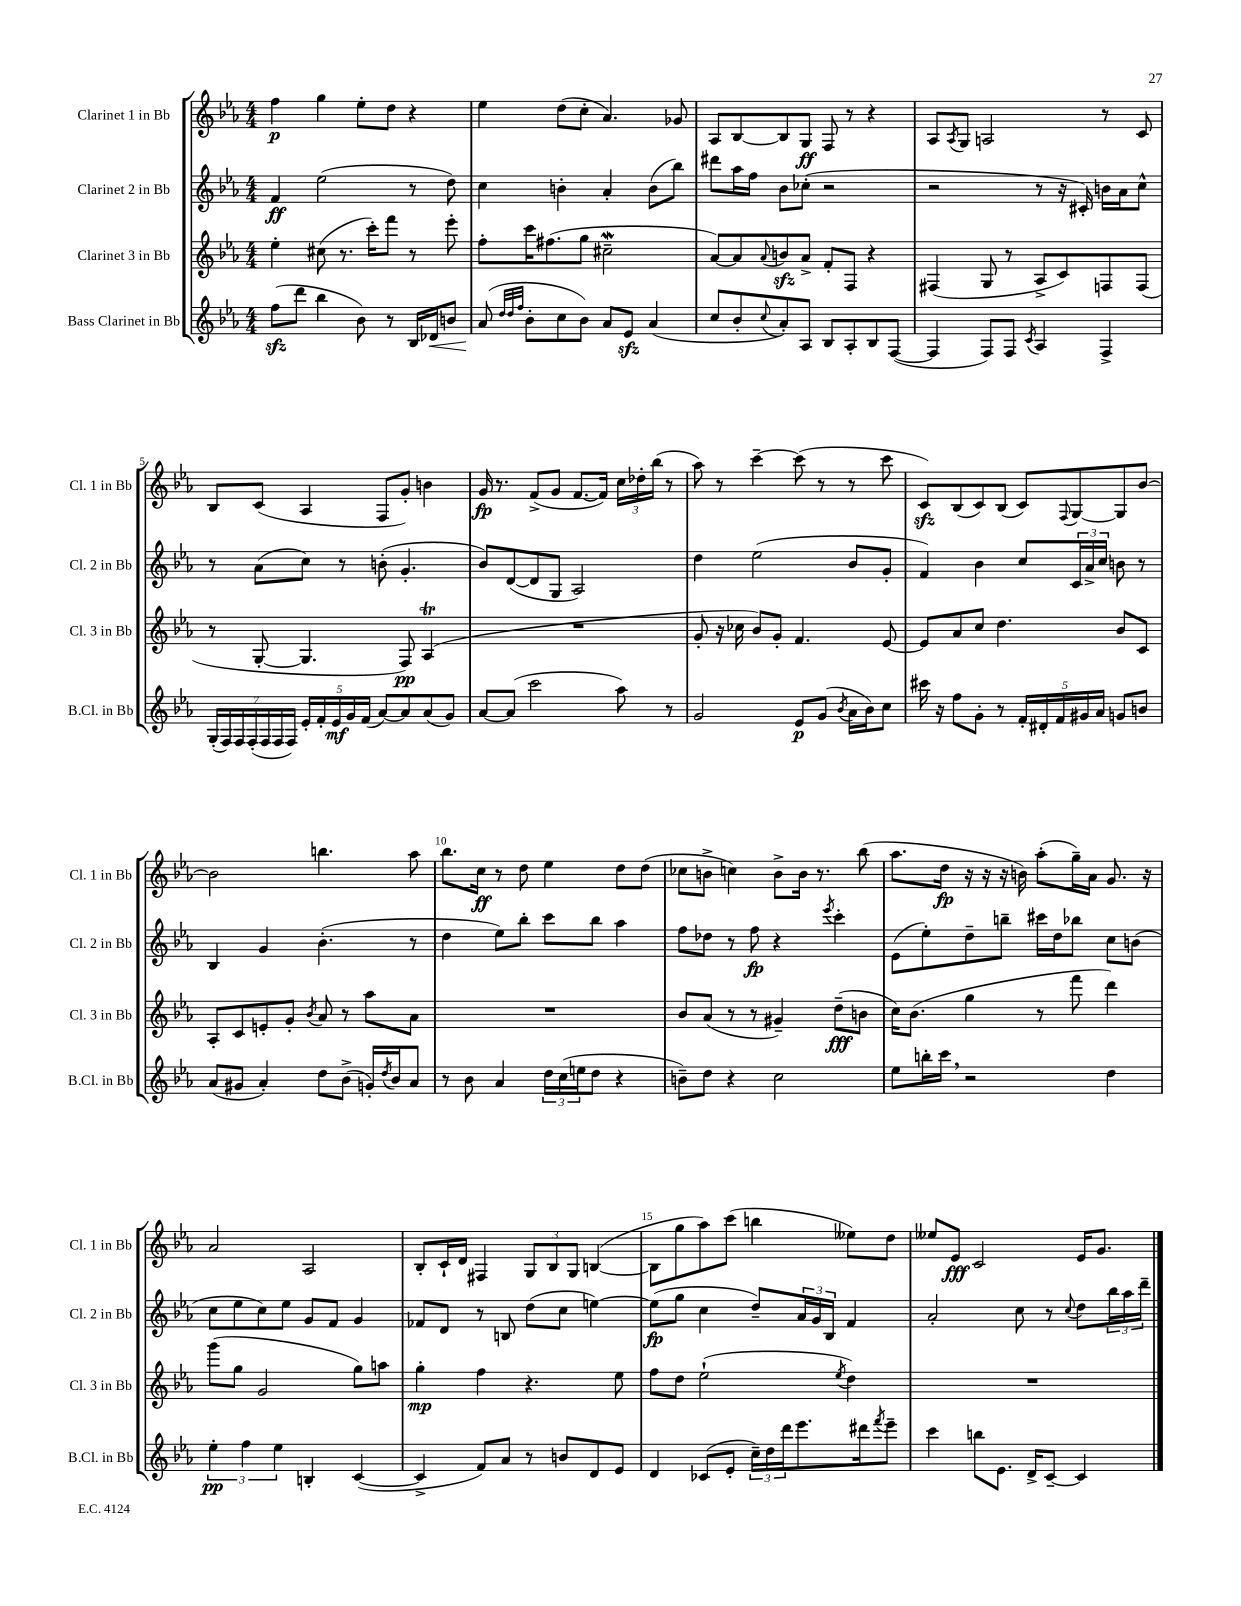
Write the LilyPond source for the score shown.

<<
\new StaffGroup <<
\new Staff = "s0" \with { instrumentName = "Clarinet 1 in Bb" shortInstrumentName = "Cl. 1 in Bb" } {
    \clef treble \key ees \major \numericTimeSignature \time 4/4
    f''4\p g''4 ees''8-. d''8 r4 |
    ees''4 d''8( c''8-. aes'4.) ges'8 |
    aes8 bes8~ bes8 g8\ff f8 r8 r4 |
    aes8 \acciaccatura { aes8 } g8 a2 r8 c'8 |
    bes8 c'8( aes4 f8 g'8-.) b'4 |
    g'16\fp r8. f'8->( g'8 f'8.~ f'16) \tuplet 3/2 { c''16 des''16-. bes''16( } r8 |
    aes''8) r8 c'''4~-- c'''8( r8 r8 c'''8 |
    c'8\sfz) bes8( c'8) bes8( c'8) \appoggiatura { f8 } g8~ g8 bes'8~ |
    bes'2 b''4. aes''8 |
    bes''8. c''16\ff r8 d''8 ees''4 d''8 d''8( |
    ces''8 b'8-> c''4) b'8-> b'16 r8. bes''8( |
    aes''8. d''16\fp r16 r16 r16 b'16) aes''8-.( g''16--) aes'16 g'8. r16 |
    aes'2 aes2 |
    bes8-. c'16-! d'16 fis4 \tuplet 3/2 { g8 bes8 g8 } b4~( |
    b8 g''8 aes''8) c'''8( b''4 eeses''8) d''8 |
    eeses''8 ees'8\fff c'2 ees'16 g'8. \bar "|." |
}
\new Staff = "s1" \with { instrumentName = "Clarinet 2 in Bb" shortInstrumentName = "Cl. 2 in Bb" } {
    \clef treble \key ees \major \numericTimeSignature \time 4/4
    f'4\ff ees''2( r8 d''8) |
    c''4 b'4-. aes'4-. b'8( bes''8) |
    dis'''8 aes''16 f''16 bes'8 ces''8-.( r2 |
    r2 r8 r16 cis'16-.) b'16 aes'16 c''8-^ |
    r8 aes'8( c''8) r8 b'8-.( g'4.-. |
    bes'8) d'8~( d'8 g8 aes2) |
    d''4 ees''2( bes'8 g'8-. |
    f'4) bes'4 c''8 \tuplet 3/2 { c'16 aes'16-> c''16 } b'8 r8 |
    bes4 g'4 bes'4.-.( r8 |
    d''4 ees''8) bes''8-. c'''8 bes''8 aes''4 |
    f''8 des''8 r8 f''8\fp r4 \acciaccatura { ees'''8 } c'''4-. |
    ees'8( ees''8-.) d''8-- b''8-- cis'''16 d''16 bes''8 c''8 b'8( |
    c''8 ees''8 c''8) ees''8 g'8 f'8 g'4 |
    fes'8 d'8 r8 b8 d''8( c''8 e''4~) |
    e''8\fp( g''8 c''4 d''8--) \tuplet 3/2 { aes'16 g'16 bes16 } f'4 |
    aes'2-. c''8 r8 \appoggiatura { c''8 } d''8 \tuplet 3/2 { bes''16 aes''16 d'''16-- } \bar "|." |
}
\new Staff = "s2" \with { instrumentName = "Clarinet 3 in Bb" shortInstrumentName = "Cl. 3 in Bb" } {
    \clef treble \key ees \major \numericTimeSignature \time 4/4
    ees''4-. cis''8( r8. c'''16-.) f'''8 r8 ees'''8-. |
    f''8-. c'''16 fis''8.( g''8 cis''2--\mordent |
    aes'8~) aes'8 \appoggiatura { aes'8 } b'8\sfz aes'8-> f'8-. f8 r4 |
    fis4( g8 r8 aes8-> c'8) f8 f8( |
    r8 g8~-. g4. f8\pp) aes4\trill( |
    R1 |
    g'8-. r16 ces''16 bes'8) g'8-. f'4. ees'8~ |
    ees'8 aes'8 c''8 d''4. bes'8 c'8 |
    aes8-. c'8 e'8-. g'8-. \acciaccatura { bes'8 } aes'8 r8 aes''8 aes'8 |
    R1 |
    bes'8 aes'8( r8 r8 gis'4--) d''8--\fff( b'8 |
    c''16) bes'8.( g''4 r8 f'''8 d'''4) |
    g'''8( g''8 g'2 g''8) a''8 |
    g''4-.\mp f''4 r4. ees''8 |
    f''8 d''8 ees''2-!( \acciaccatura { ees''8 } d''4) |
    R1 \bar "|." |
}
\new Staff = "s3" \with { instrumentName = "Bass Clarinet in Bb" shortInstrumentName = "B.Cl. in Bb" } {
    \clef treble \key ees \major \numericTimeSignature \time 4/4
    f''8\sfz( d'''8 bes''4 bes'8) r8 bes16 des'16\< b'8 |
    aes'8\!( \grace { d''32 d''32 f''32 } bes'8-. c''8 bes'8) aes'8 ees'8\sfz aes'4( |
    c''8 bes'8-. \appoggiatura { c''8 } aes'8-.) aes8 bes8 aes8-. bes8 f8~( |
    f4 f8) f8 \acciaccatura { c'8 } aes4 f4-> |
    \tuplet 7/4 { g16-.( f16) f16 f16-.( f16 f16 f16) } \tuplet 5/4 { ees'16-. f'16-. ees'16\mf g'16 f'16( } aes'8~) aes'8 aes'8( g'8) |
    aes'8~ aes'8( c'''2 aes''8) r8 |
    g'2 ees'8\p g'8( \acciaccatura { bes'8 } aes'16 bes'16) c''8 |
    cis'''16 r16 f''8 g'8-. r8 \tuplet 5/4 { f'16-. dis'16-. f'16 gis'16 aes'16 } g'8 b'8 |
    aes'8( gis'8 aes'4-.) d''8 bes'8->( g'16-.) \acciaccatura { d''8 } bes'16 aes'8 |
    r8 bes'8 aes'4 \tuplet 3/2 { d''16 c''16( e''16 } d''8 r4 |
    b'8--) d''8 r4 c''2 |
    ees''8 b''16-. c'''16 \breathe r2 d''4 |
    \tuplet 3/2 { ees''4-.\pp f''4 ees''4 } b4-. c'4~( |
    c'4-> f'8) aes'8 r8 b'8 d'8 ees'8 |
    d'4 ces'8( ees'8-. \tuplet 3/2 { c''16--) d''16 d'''16 } ees'''8. dis'''16 \acciaccatura { f'''8 } ees'''8-- |
    c'''4 b''8 ees'8. d'16-> c'8~-- c'4 \bar "|." |
}
>>
>>
\layout { \context { \Score \override BarNumber.break-visibility = ##(#f #t #t) barNumberVisibility = #(every-nth-bar-number-visible 5) } }
